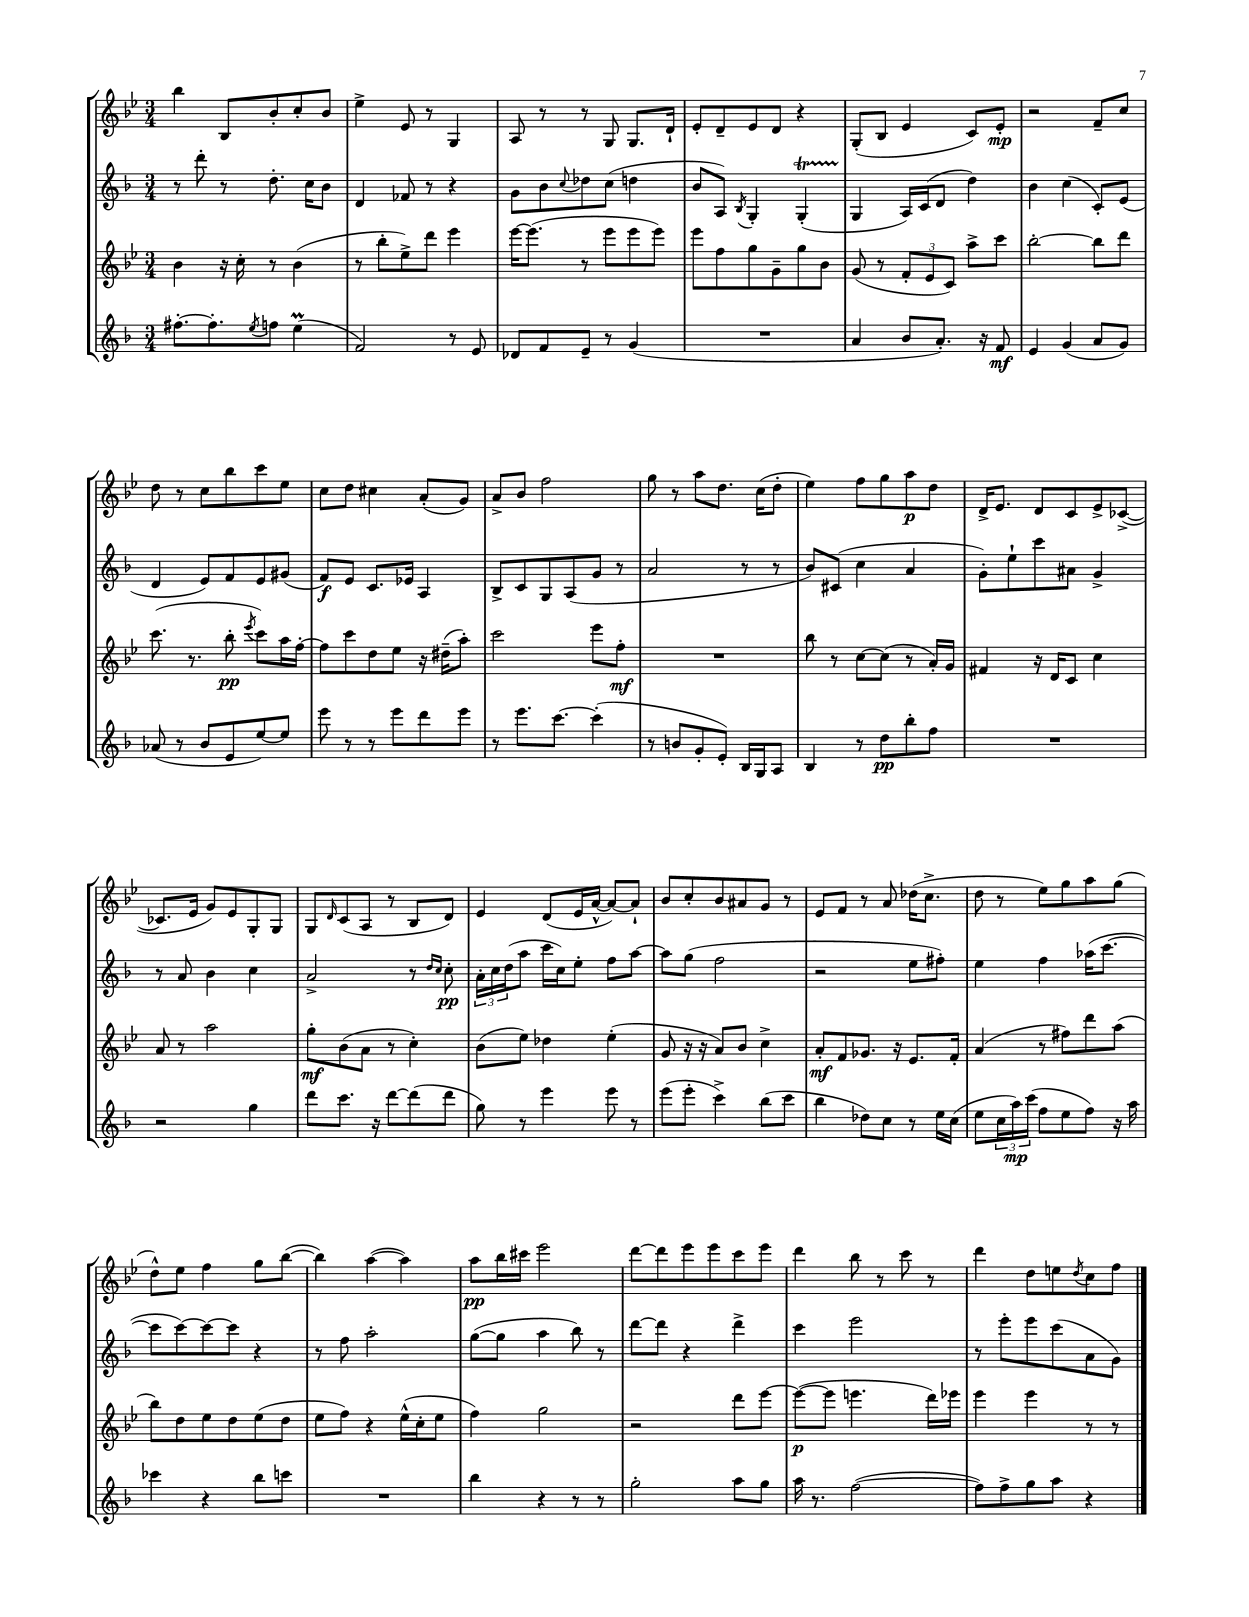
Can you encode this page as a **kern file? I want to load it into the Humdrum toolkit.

**kern	**dynam	**kern	**dynam	**kern	**dynam	**kern	**dynam
*part4	*part4	*part3	*part3	*part2	*part2	*part1	*part1
*staff4	*staff4	*staff3	*staff3	*staff2	*staff2	*staff1	*staff1
*clefG2	*	*clefG2	*	*clefG2	*	*clefG2	*
*k[b-]	*	*k[b-e-]	*	*k[b-]	*	*k[b-e-]	*
*M3/4	*	*M3/4	*	*M3/4	*	*M3/4	*
=63	=63	=63	=63	=63	=63	=63	=63
[8.ff#X'\L	.	4b-\	.	8r	.	4bb-\	.
.	.	.	.	8ddd'\	.	.	.
8.ff#'\]	.	.	.	.	.	.	.
.	.	16r	.	8r	.	8B-/L	.
.	.	16cc'\	.	.	.	.	.
8qee/	.	.	.	.	.	.	.
8ffn\J	.	8r	.	8.dd'\	.	8b-'/	.
(4eem\	.	(4b-\	.	.	.	8cc'/	.
.	.	.	.	16cc\KL	.	.	.
.	.	.	.	8b-\J	.	8b-/J	.
=64	=64	=64	=64	=64	=64	=64	=64
2f/)	.	8r	.	4d/	.	4ee-^\	.
.	.	8bb-'\L	.	.	.	.	.
.	.	8ee-^\)	.	8f-X/	.	8e-/	.
.	.	8ddd\J	.	8r	.	8r	.
8r	.	4eee-\	.	4r	.	4G/	.
8e/	.	.	.	.	.	.	.
=65	=65	=65	=65	=65	=65	=65	=65
8d-X/L	.	[16eee-\KL	.	8g\L	.	8A/	.
.	.	(8.eee-\J]	.	.	.	.	.
8f/	.	.	.	8b-\	.	8r	.
.	.	.	.	8qqcc/	.	.	.
8e~/J	.	8r	.	8dd-X\	.	8r	.
8r	.	8eee-\L	.	(8cc\J	.	8G/	.
(4g/	.	8eee-\	.	4ddn\	.	8.G/L	.
.	.	8eee-\J)	.	.	.	.	.
.	.	.	.	.	.	16d`/Jk	.
=66	=66	=66	=66	=66	=66	=66	=66
2.r	.	8eee-\L	.	8b-/L	.	8e-'/L	.
.	.	8ff\	.	8A/J)	.	8d~/	.
.	.	.	.	8qB-/	.	.	.
.	.	8gg\	.	4G'/	.	8e-/	.
.	.	8g~\	.	.	.	8d/J	.
.	.	8gg\	.	(4GT'/	.	4r	.
.	.	8b-\J	.	.	.	.	.
=67	=67	=67	=67	=67	=67	=67	=67
4a/	.	(8g/	.	4G/	.	(8G'/L	.
.	.	8r	.	.	.	8B-/J	.
8b-/L	.	12f'/L	.	16A/LL)	.	4e-/	.
.	.	.	.	(16c/J	.	.	.
.	.	12e-/	.	.	.	.	.
8.a'/J)	.	.	.	8d/J	.	.	.
.	.	12c/J)	.	.	.	.	.
.	.	8aa^\L	.	4dd\)	.	8c/L)	.
16r	.	.	.	.	.	.	.
8f/	mf	8ccc\J	.	.	.	8e-'/J	mp
=68	=68	=68	=68	=68	=68	=68	=68
4e/	.	[2bb-'\	.	4b-\	.	2r	.
(4g/	.	.	.	(4cc\	.	.	.
8a/L	.	8bb-\L]	.	8c'/L)	.	8f~/L	.
8g/J)	.	8ddd\J	.	(8e/J	.	8cc/J	.
!!LO:LB:g=z
=69	=69	=69	=69	=69	=69	=69	=69
(8a-X/	.	(8.ccc\	.	4d/	.	8dd\	.
8r	.	.	.	.	.	8r	.
.	.	8.r	.	.	.	.	.
8b-/L	.	.	.	8e/L)	.	8cc\L	.
8e/	.	8bb-'\	pp	8f/	.	8bb-\	.
.	.	8qeee-/	.	.	.	.	.
[8ee/)	.	8ccc\L)	.	8e/	.	8ccc\	.
8ee/J]	.	16aa\L	.	(8g#X/J	.	8ee-\J	.
.	.	[16ff'\JJ	.	.	.	.	.
=70	=70	=70	=70	=70	=70	=70	=70
8eee\	.	8ff\L]	.	8f/L)	f	8cc\L	.
8r	.	8ccc\	.	8e/J	.	8dd\J	.
8r	.	8dd\	.	8.c/L	.	4cc#X\	.
8eee\L	.	8ee-\J	.	.	.	.	.
.	.	.	.	16e-X/Jk	.	.	.
8ddd\	.	16r	.	4A/	.	(8a'/L	.
.	.	(16dd#X~\KL	.	.	.	.	.
8eee\J	.	8aa'\J)	.	.	.	8g/J)	.
=71	=71	=71	=71	=71	=71	=71	=71
8r	.	2ccc\	.	8B-^/L	.	8a^/L	.
8.eee\L	.	.	.	8c/	.	8b-/J	.
.	.	.	.	8G/	.	2ff\	.
[8.ccc\J	.	.	.	.	.	.	.
.	.	.	.	(8A/	.	.	.
(4ccc'\]	.	8eee-\L	.	8g/J	.	.	.
.	.	8ff'\J	mf	8r	.	.	.
=72	=72	=72	=72	=72	=72	=72	=72
8r	.	2.r	.	2a/	.	8gg\	.
8bn/L	.	.	.	.	.	8r	.
8g'/	.	.	.	.	.	8aa\L	.
8e'/J)	.	.	.	.	.	8.dd\J	.
16B-/LL	.	.	.	8r	.	.	.
16G/J	.	.	.	.	.	(16cc\KL	.
8A/J	.	.	.	8r	.	8dd'\J	.
=73	=73	=73	=73	=73	=73	=73	=73
4B-/	.	8bb-\	.	8b-/L)	.	4ee-\)	.
.	.	8r	.	(8c#X/J	.	.	.
8r	.	[8cc\L	.	4cc\	.	8ff\L	.
8dd\L	pp	(8cc\J]	.	.	.	8gg\	.
8bb-'\	.	8r	.	4a/	.	8aa\	p
8ff\J	.	16a'/LL)	.	.	.	8dd\J	.
.	.	16g/JJ	.	.	.	.	.
=74	=74	=74	=74	=74	=74	=74	=74
2.r	.	4f#X/	.	8g'\L)	.	16d^/KL	.
.	.	.	.	.	.	8.e-/J	.
.	.	.	.	8ee`\	.	.	.
.	.	16r	.	8ccc\	.	8d/L	.
.	.	16d/KL	.	.	.	.	.
.	.	8c/J	.	8a#X\J	.	8c/	.
.	.	4cc\	.	4g^/	.	8e-^/	.
.	.	.	.	.	.	([8c-X^/J	.
!!LO:LB:g=z
=75	=75	=75	=75	=75	=75	=75	=75
2r	.	8a/	.	8r	.	8.c-X/L]	.
.	.	8r	.	8a/	.	.	.
.	.	.	.	.	.	16e-/Jk	.
.	.	2aa\	.	4b-\	.	8g/L)	.
.	.	.	.	.	.	8e-/	.
4gg\	.	.	.	4cc\	.	8G'/	.
.	.	.	.	.	.	8G/J	.
=76	=76	=76	=76	=76	=76	=76	=76
8ddd\L	.	8gg'\L	mf	2a^/	.	8G/L	.
.	.	.	.	.	.	16qqd/	.
8.ccc\J	.	(8b-\	.	.	.	(8c/	.
.	.	8a\J	.	.	.	8A/J	.
16r	.	.	.	.	.	.	.
[8ddd\L	.	8r	.	.	.	8r	.
(8ddd\]	.	4cc'\)	.	8r	.	8B-/L	.
.	.	.	.	16qqdd/LL	.	.	.
.	.	.	.	16qqcc/JJ	.	.	.
8ddd\J	.	.	.	8cc'\	pp	8d/J)	.
=77	=77	=77	=77	=77	=77	=77	=77
8gg\)	.	(8b-\L	.	24a'\LL	.	4e-/	.
.	.	.	.	24cc\	.	.	.
.	.	.	.	(24dd\J	.	.	.
8r	.	8ee-\J)	.	8aa\J	.	.	.
4eee\	.	4dd-X\	.	16ccc\LL	.	(8d/L	.
.	.	.	.	16cc\J)	.	.	.
.	.	.	.	8ee'\J	.	16e-/L	.
.	.	.	.	.	.	[16a^^/JJ	.
8eee\	.	(4ee-'\	.	8ff\L	.	8a/L_)	.
8r	.	.	.	[8aa\J	.	8a`/J]	.
=78	=78	=78	=78	=78	=78	=78	=78
(8eee\L	.	8g/	.	8aa\L]	.	8b-/L	.
8eee'\J	.	16r	.	(8gg\J	.	8cc'/	.
.	.	16r	.	.	.	.	.
4ccc^\)	.	8a/L)	.	2ff\	.	8b-/	.
.	.	8b-/J	.	.	.	8a#X/	.
(8bb-\L	.	4cc^\	.	.	.	8g/J	.
8ccc\J	.	.	.	.	.	8r	.
=79	=79	=79	=79	=79	=79	=79	=79
4bb-\	.	8a'/L	mf	2r	.	8e-/L	.
.	.	8f/	.	.	.	8f/J	.
8dd-X\L)	.	8.g-X/J	.	.	.	8r	.
8cc\J	.	.	.	.	.	8a/	.
.	.	16r	.	.	.	.	.
8r	.	8.e-/L	.	8ee\L	.	(16dd-X\KL	.
.	.	.	.	.	.	8.cc^\J	.
16ee\LL	.	.	.	8ff#X'\J)	.	.	.
(16cc\JJ	.	16f'/Jk	.	.	.	.	.
=80	=80	=80	=80	=80	=80	=80	=80
8ee\L	.	(4a/	.	4ee\	.	8dd\	.
24cc\L	.	.	.	.	.	8r	.
24aa\)	mp	.	.	.	.	.	.
(24ccc\JJ	.	.	.	.	.	.	.
8ff\L	.	8r	.	4ff\	.	8ee-\L)	.
8ee\	.	8ff#X\L)	.	.	.	8gg\	.
8ff\J)	.	8ddd\	.	(16aa-X\KL	.	8aa\	.
.	.	.	.	[8.ccc\J	.	.	.
16r	.	(8aa\J	.	.	.	(8gg\J	.
16aa\	.	.	.	.	.	.	.
!!LO:LB:g=z
=81	=81	=81	=81	=81	=81	=81	=81
4ccc-X\	.	8bb-\L)	.	8ccc\L]	.	8dd^^\L)	.
.	.	8dd\	.	[8ccc\)	.	8ee-\J	.
4r	.	8ee-\	.	8ccc\_	.	4ff\	.
.	.	8dd\	.	8ccc\J]	.	.	.
8bb-\L	.	(8ee-\	.	4r	.	8gg\L	.
8cccn\J	.	8dd\J	.	.	.	([8bb-\J	.
=82	=82	=82	=82	=82	=82	=82	=82
2.r	.	8ee-\L	.	8r	.	4bb-\])	.
.	.	8ff\J)	.	8ff\	.	.	.
.	.	4r	.	2aa'\	.	([4aa\	.
.	.	(16ee-^^\LL	.	.	.	4aa\])	.
.	.	16cc'\J	.	.	.	.	.
.	.	8ee-\J	.	.	.	.	.
=83	=83	=83	=83	=83	=83	=83	=83
4bb-\	.	4ff\)	.	([8gg\L	.	8aa\L	pp
.	.	.	.	8gg\J]	.	16bb-\L	.
.	.	.	.	.	.	16ccc#X\JJ	.
4r	.	2gg\	.	4aa\	.	2eee-\	.
8r	.	.	.	8bb-\)	.	.	.
8r	.	.	.	8r	.	.	.
=84	=84	=84	=84	=84	=84	=84	=84
2gg'\	.	2r	.	[8ddd\L	.	[8ddd\L	.
.	.	.	.	8ddd\J]	.	8ddd\]	.
.	.	.	.	4r	.	8eee-\	.
.	.	.	.	.	.	8eee-\	.
8aa\L	.	8ddd\L	.	4ddd^\	.	8ccc\	.
8gg\J	.	[8eee-\J	.	.	.	8eee-\J	.
=85	=85	=85	=85	=85	=85	=85	=85
16aa\	.	(8eee-\L_	p	4ccc\	.	4ddd\	.
8.r	.	.	.	.	.	.	.
.	.	8eee-\J]	.	.	.	.	.
([2ff\	.	4.eeen\	.	2eee\	.	8bb-\	.
.	.	.	.	.	.	8r	.
.	.	.	.	.	.	8ccc\	.
.	.	16ddd\LL)	.	.	.	8r	.
.	.	16eee-X\JJ	.	.	.	.	.
=86	=86	=86	=86	=86	=86	=86	=86
8ff\L])	.	4eee-\	.	8r	.	4ddd\	.
8ff^\	.	.	.	8eee'\L	.	.	.
8gg\	.	4eee-\	.	8eee\	.	8dd\L	.
8aa\J	.	.	.	(8ccc\	.	8een\	.
.	.	.	.	.	.	8qdd/	.
4r	.	8r	.	8a\	.	8cc\	.
.	.	8r	.	8g\J)	.	8ff\J	.
==	==	==	==	==	==	==	==
*-	*-	*-	*-	*-	*-	*-	*-
